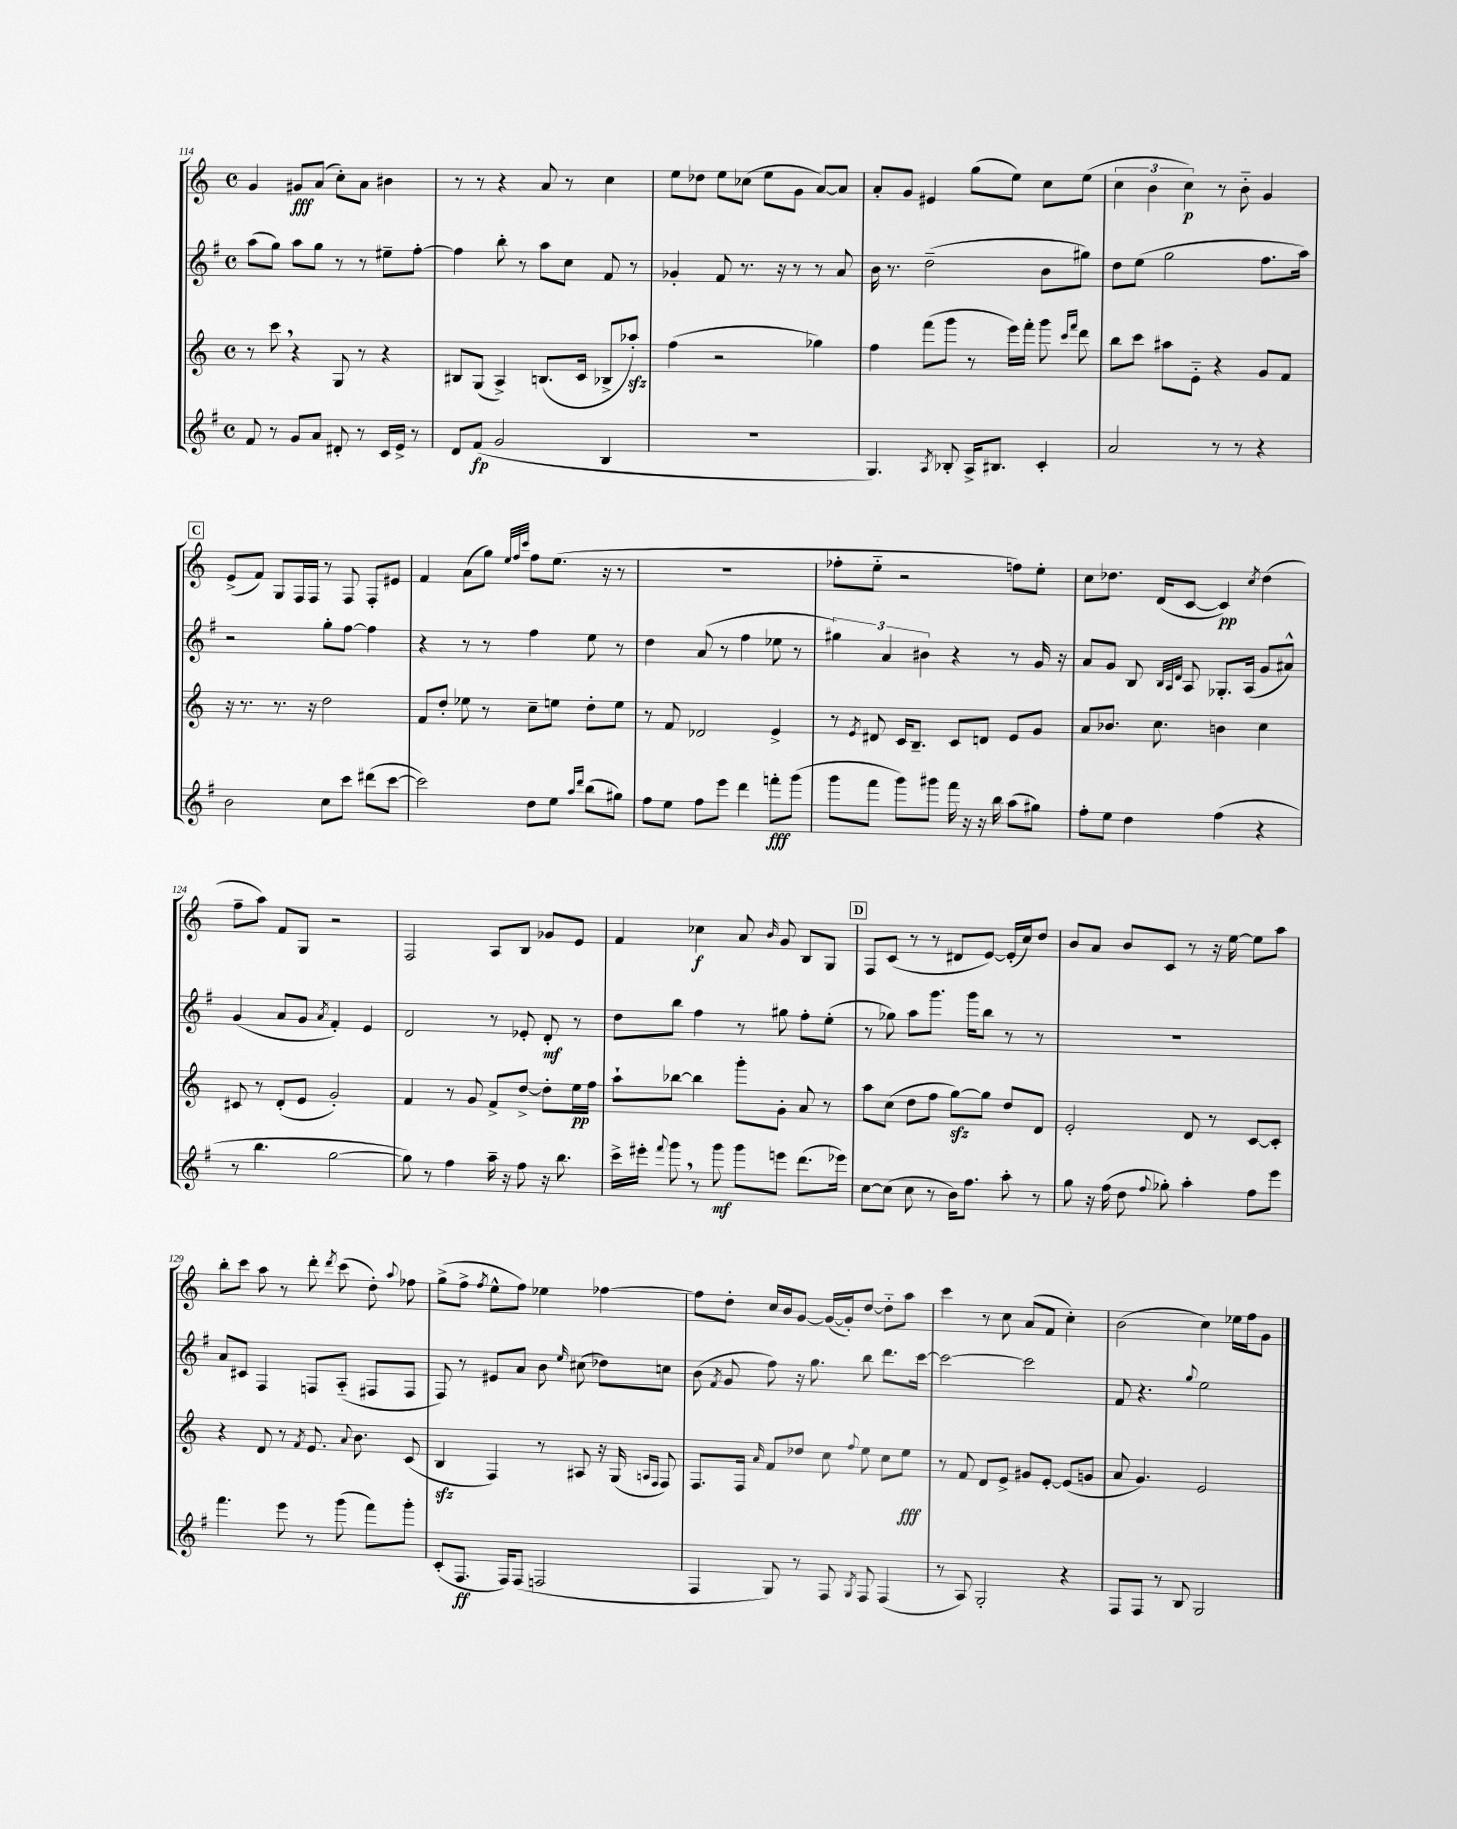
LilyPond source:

<<
\new StaffGroup <<
\new Staff = "s0" {
    \clef treble \key c \major \defaultTimeSignature \time 4/4
    \autoBeamOff g'4 gis'8[\fff a'8]( c''8[-.) a'8] bis'4 |
    r8 r8 r4 a'8 r8 c''4 |
    e''8[ des''8] e''8[ ces''8]( e''8[ g'8] a'8[~) a'8] |
    a'8[-. g'8] eis'4 g''8[( e''8]) c''8[ e''8]( |
    \tuplet 3/2 { c''4 b'4 c''4\p) } r8 b'8-_ g'4 |
    \mark \markup { \box "C" } e'8[->( f'8]) g8[ f16 f16] r8 f8 f8[-. eis'8] |
    f'4 a'8[( g''8]) \grace { e''32[ f''32 c'''32] } f''8[ e''8.]( r16 r8 |
    R1 |
    fes''8[-. e''8]-_ r2 f''8[) e''8]-. |
    c''8[ des''8.] d'16[( c'8]~ c'4\pp) \acciaccatura { c''8 } des''4( |
    f''8[-- a''8]) f'8[ g8] r2 |
    f2 a8[ b8] ges'8[ e'8] |
    f'4 ces''4\f a'8 \grace { b'16 } g'8 b8[ g8] |
    \mark \markup { \box "D" } f8[ c'8]( r8 r8 dis'8[ e'8]~) e'16[-.( c''16) d''8] |
    b'8[ a'8] b'8[ c'8] r8 r16 e''16~ e''8[ a''8] |
    b''8[-. c'''8] a''8 r8 d'''8-. \acciaccatura { d'''8 } c'''8( d''8-.) \appoggiatura { a''8 } fes''8 |
    g''8[->( f''8]-> \acciaccatura { f''8 } e''8[-^ f''8]) ees''4 fes''4~ |
    fes''8[ d''8]-. c''16[ b'16 g'8]~ g'16[~( g'16-.) d''8]~ d''8[-_ a''8] |
    c'''4 r8 c''8 a'8[( f'8] c''4-.) |
    b'2( c''4) ees''16[ f''16 g'8] \bar "|." |
}
\new Staff = "s1" {
    \clef treble \key g \major \defaultTimeSignature \time 4/4
    \autoBeamOff a''8[( g''8]) a''8[ g''8] r8 r8 eis''8[-- fis''8]~-. |
    fis''4 b''8-. r8 a''8[ c''8] fis'8 r8 |
    ges'4-. fis'8 r8. r16 r8 r8 a'8 |
    b'16 r8. d''2--( b'8[ gis''8]) |
    d''8[ e''8]( g''2 fis''8.[ a''16]) |
    \mark \markup { \box "C" } r2 g''8[-. fis''8]~ fis''4 |
    r4 r8 r8 fis''4 e''8 r8 |
    d''4 a'8( r8 fis''4 ees''8 r8 |
    \tuplet 3/2 { gis''4) a'4 bis'4 } r4 r8 g'16 r16 |
    a'8[ g'8] b8 \grace { b32[ a32 d'32] } a8 ges8.[-. a16]( g'8[ ais'8]-^) |
    g'4( a'8[ g'8] \acciaccatura { a'8 } fis'4-.) e'4 |
    d'2 r8 ees'8-. d'8-.\mf r8 |
    d''8[ b''8] fis''4 r8 gis''8 fis''8[-. e''8]-.( |
    \mark \markup { \box "D" } r8 ges''8) a''8[ g'''8.] g'''16[ b''8] r8 r8 |
    R1 |
    a'8[ cis'8] fis4 f8[ a8]-_( fis8[ fis8] |
    fis8) r8 eis'8[ a'8] b'8 \grace { e''16 } cis''8( des''8[) c''8] |
    b'8( \acciaccatura { fis'8 } g'8 fis''8) r16 g''8. b''8 d'''8.[ c'''16]~ |
    c'''2~ c'''2 |
    fis'8 r4. \appoggiatura { g''8 } e''2 \bar "|." |
}
\new Staff = "s2" {
    \clef treble \key c \major \defaultTimeSignature \time 4/4
    \autoBeamOff r8 c'''8 \breathe r4 g8 r8 r4 |
    bis8[ g8]( a4->) b8.[( c'16] bes8[-> aes''8]-.\sfz) |
    f''4( r2 ges''4) |
    f''4 f'''8[( g'''8] r8 e'''16[) f'''16]-. g'''8 \grace { c'''16[ f'''16] } d'''8 |
    b''8[ c'''8] ais''8[ e'8]-_ r4 g'8[ f'8] |
    \mark \markup { \box "C" } r16 r8. r8. r16 d''2 |
    f'8[ d''8]-. ees''8 r8 c''8[-- e''8] d''8[-. e''8] |
    r8 f'8 des'2 e'4-> |
    r8 \acciaccatura { e'8 } dis'8 c'16[ b8.]-- c'8[ d'8] e'8[ g'8] |
    a'8[ bes'8.] c''8. b'4 c''4 |
    cis'8 r8 d'8[-.( e'8] g'2-.) |
    f'4 r8 g'8 f'8[-> d''8]~-> d''8[-. e''16\pp f''16] |
    a''8[-! bes''8]~ bes''4 g'''8[-. g'8]-. a'8 r8 |
    \mark \markup { \box "D" } a''8[ c''8]( d''8[ f''8] g''8[~\sfz) g''8] d''8[ d'8] |
    e'2-. d'8 r8 c'8[~ c'8]-. |
    r4 d'8 r8 \acciaccatura { f'8 } e'8. \appoggiatura { a'8 } b'8. c'8( |
    b4\sfz f4) r8 ais8 r16 g16( \grace { a16[ f16] } f8) |
    f8.[ f16] \grace { a'16 } f'8[ des''8] c''8 \appoggiatura { f''8 } e''8 c''8[ e''8]\fff |
    r8 f'8 d'8[ e'8]-> gis'8[ e'8]~-. e'8[( g'8] |
    a'8 g'4.) e'2 \bar "|." |
}
\new Staff = "s3" {
    \clef treble \key g \major \defaultTimeSignature \time 4/4
    \autoBeamOff fis'8 r8 g'8[ a'8] dis'8-. r8 c'16[ e'16]-> r8 |
    d'8[ fis'8]\fp( g'2 b4 |
    R1 |
    g4.) \acciaccatura { a8 } bes8-. a16[-> bis8.] c'4-. |
    a'2 r8 r8 r4 |
    \mark \markup { \box "C" } b'2 c''8[ c'''8] dis'''8[( c'''8]~ |
    c'''2) d''8[ e''8] \grace { a''16[ d'''16] } b''8[( gis''8]) |
    fis''8[ e''8] fis''8[ e'''8] d'''4 f'''8[-.\fff g'''8]( |
    g'''8[ fis'''8] g'''8[) gis'''8] fis'''16 r16 r16 b''16 a''8[( gis''8]) |
    fis''8[-. e''8] d''4 fis''4( r4 |
    r8 b''4. g''2~ |
    g''8) r8 fis''4 a''16-- r16 fis''8 r16 b''8. |
    c'''16[-> eis'''16]-. \appoggiatura { fis'''8 } g'''8 \breathe r8 g'''8\mf g'''8[ e'''8] d'''8.[( ees'''16]) |
    \mark \markup { \box "D" } c''8[~ c''8]( c''8 r8 b'16[) fis''8.] a''8-. r8 |
    g''8 r16 fis''16( d''8 \appoggiatura { fis''8 } ges''8-.) a''4-. fis''8[ e'''8] |
    fis'''4. e'''8 r8 g'''8( fis'''8[) g'''8]-. |
    c'8[-.( fis8.]\ff fis16[) fis8]( f2 |
    fis4 g8) r8 fis8 \acciaccatura { g8 } fis8 fis4( |
    r8 a8) g2-. r4 |
    fis8[ fis8] r8 b8 g2 \bar "|." |
}
>>
>>
\layout { \context { \Score currentBarNumber = #114 } }
